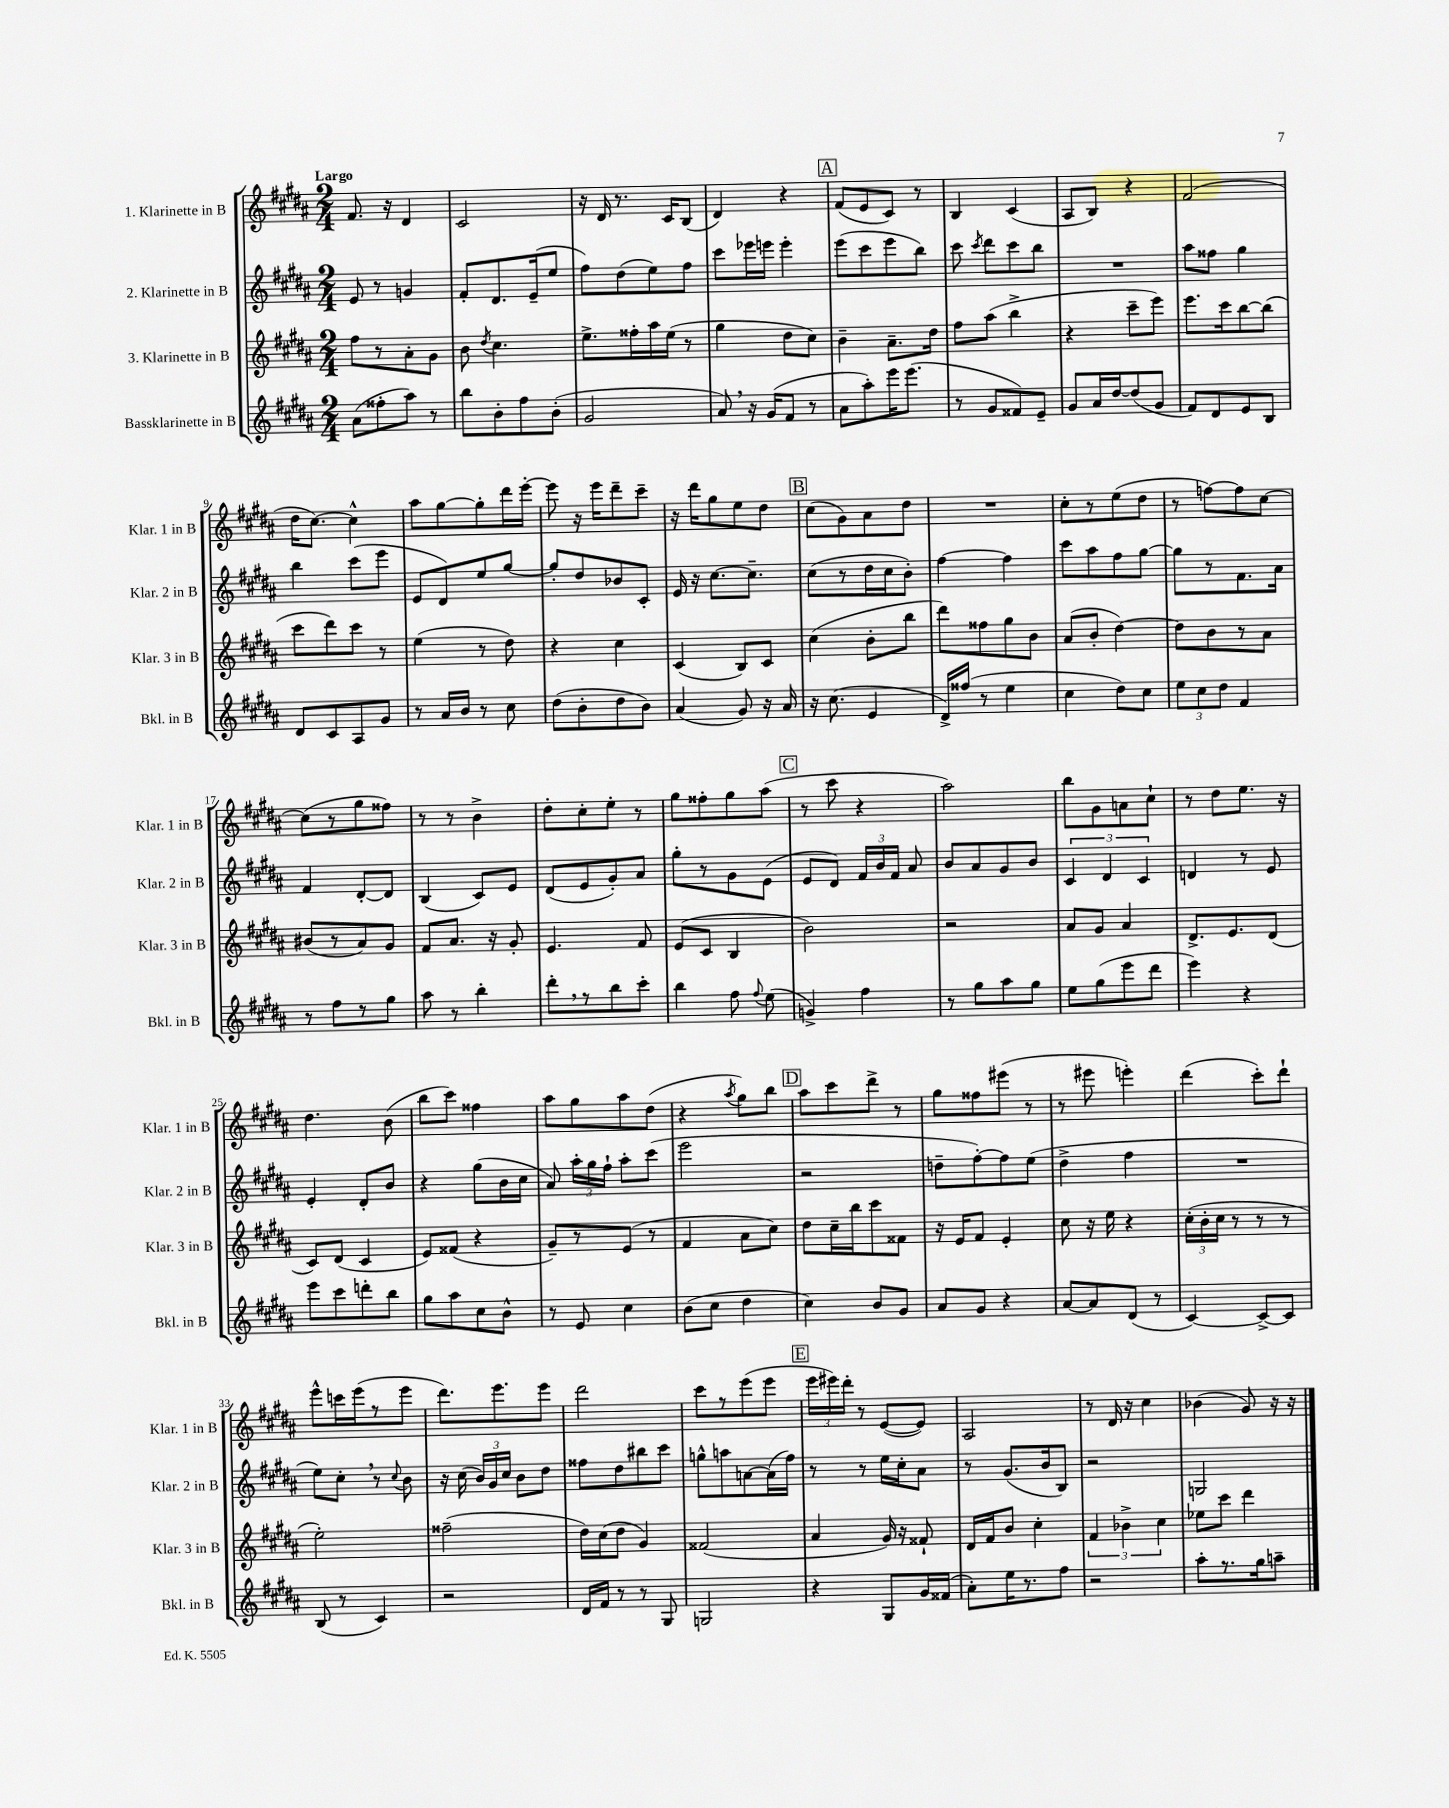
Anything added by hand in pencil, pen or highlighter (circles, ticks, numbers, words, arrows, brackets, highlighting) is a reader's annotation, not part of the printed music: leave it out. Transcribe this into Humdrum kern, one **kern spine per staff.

**kern	**kern	**kern	**kern
*staff4	*staff3	*staff2	*staff1
*clefG2	*clefG2	*clefG2	*clefG2
*k[f#c#g#d#a#]	*k[f#c#g#d#a#]	*k[f#c#g#d#a#]	*k[f#c#g#d#a#]
*M2/4	*M2/4	*M2/4	*M2/4
(8a#\L	8ff#\L	8e/	8.f#/
8ff##'\	8r	8r	.
.	.	.	16r
8aa#\J)	8a#'\	4g/	4d#/
8r	8g#\J	.	.
=	=	=	=
8bb\L	8b\	8f#'/L	2c#/
.	8qdd#/	.	.
8b'\	4.cc#\	8.d#/	.
8ff#\	.	.	.
.	.	(16e~/k	.
(8b'\J	.	8ee/J	.
=	=	=	=
2g#/	8.ee^\L	8ff#\L)	16r
.	.	.	16d#/
.	.	(8dd#\	8.r
.	16ff##'\L	.	.
.	16aa#\	8ee\)	.
.	(16ee\JJ	.	16c#/LK
.	8r	8ff#\J	(8B/J
=	=	=	=
8a#/)	4gg#\	8ccc#\L	4d#/)
16r	.	16eee-\L	.
(16g#/LK	.	16eee\JJ	.
8f#/J	8dd#\L	4eee'\	4r
8r	8cc#\J)	.	.
=	=	=	=
8a#\L	4b~\	(8eee\L	(8f#/L
8aa#'\)	.	8ccc#\	8e/
16eee\K	8.a#~\L	8eee\	8c#/J)
(8.eee\J	.	.	.
.	.	8bb\J)	8r
.	16dd#\Jk	.	.
=	=	=	=
8r	8ff#\L	8ccc#\	4B/
.	.	8qccc#/	.
8g#/L	(8aa#\J	8ddd#\L	.
8f##/)	4bb^\	8ccc#\	(4c#/
8e~/J	.	8bb\J	.
=	=	=	=
8g#/L	4r	2r	8A#/L
16a#/L	.	.	8B/J)
[16dd#/J	.	.	.
(8dd#/]	8ccc#~\L	.	4r
8g#/J	8eee\J)	.	.
=	=	=	=
8f#/L)	8.eee\L	8aa#\L	(2f#/
8d#/	.	8ff##\J	.
.	16ccc#\k	.	.
8e/	[8bb\	4gg#\	.
8B/J	(8bb\]J	.	.
=	=	=	=
8d#/L	8ccc#\L	4bb\	16dd#\LK
.	.	.	[8.cc#\J)
8c#/	8ddd#\)	.	.
8A#/	8ccc#\J	(8ccc#\L	4cc#^^\]
8g#/J	8r	8eee\J	.
=	=	=	=
8r	(4ee\	8e/L	8aa#\L
16a#/LL	.	8d#/)	[8gg#\
16b/JJ	.	.	.
8r	8r	8ee/	8gg#'\]
8cc#\	8dd#\)	[8gg#/J	16ddd#\L
.	.	.	[16eee'\JJ
=	=	=	=
(8dd#\L	4r	8gg#'/]L	8eee\]
8b'\	.	8dd#/	16r
.	.	.	16eee\LK
8dd#\	4cc#\	8b-/	8ddd#~\
8b\J)	.	8c#'/J	8ccc#~\J
=	=	=	=
(4a#/	(4c#/	16e/	16r
.	.	16r	16ddd#\LK
.	.	[8.cc#\L	8gg#\
8g#/)	8B/L)	.	8ee\
.	.	8.cc#~\]J	.
16r	8c#/J	.	8dd#\J
16a#/	.	.	.
=	=	=	=
16r	(4cc#\	(8cc#\L	(8cc#\L
(8.cc#\	.	.	.
.	.	8r	8g#\)
4e/	8b'\L	16dd#\L	8a#\
.	.	16cc#\J	.
.	8bb\J	8b'\J)	8dd#\J
=	=	=	=
16d#^/LL)	8ddd#\L)	[4ff#\	2r
(16ff##/JJ	.	.	.
8r	8ff##\	.	.
4ee\	8gg#\	4ff#\]	.
.	8b\J	.	.
=	=	=	=
4cc#\	(8a#/L	8ccc#\L	8cc#'\L
.	8b'/J	8aa#\	8r
8dd#\L)	[4dd#\)	8ff#\	(8ee\
8cc#\J	.	[8gg#\J	8dd#\J
=	=	=	=
12ee\L	8dd#\]L	8gg#\]L	8r
12cc#\	.	.	.
.	8b\	8r	[8ff\L)
12dd#\J	.	.	.
4f#/	8r	8.f#\	8ff\]
.	8a#\J	.	[8cc#\J
.	.	16a#\Jk	.
=	=	=	=
8r	(8b#/L	4f#/	(8cc#\]L
8ff#\L	8r	.	8r
8r	8a#/)	[8d#'/L	8gg#\
8gg#\J	8g#/J	8d#/]J	8ff##\J)
=	=	=	=
8aa#\	8f#/L	(4B/	8r
8r	8.a#/J	.	8r
4bb'\	.	8c#/L)	4b^\
.	16r	.	.
.	8g#'/	8e/J	.
=	=	=	=
8ddd#'\L	4.e/	(8d#/L	8dd#'\L
8r	.	8e/	8cc#'\
8bb\	.	8g#'/)	8ee'\J
8ccc#'\J	8f#/	8a#/J	8r
=	=	=	=
4bb\	(8e/L	8gg#'\L	8gg#\L
.	8c#/J	8r	8ff##'\
8ff#\	4B/	8g#\	8gg#\
8qqff#/	.	.	.
(8ee\	.	(8e\J	(8aa#\J
=	=	=	=
4g^/)	2b\)	8e/L	8r
.	.	8d#/J)	8ccc#\
4ff#\	.	24f#/LL	4r
.	.	24b/	.
.	.	24f#/JJ	.
.	.	8a#/	.
=	=	=	=
8r	2r	8b/L	2aa#\)
8gg#\L	.	8a#/	.
8aa#\	.	8g#/	.
8gg#\J	.	8b/J	.
=	=	=	=
8ee\L	8a#/L	6c#/	8bb\L
(8gg#\	8g#/J	.	8g#\
.	.	6d#/	.
8eee\	4a#/	.	8a\
.	.	6c#/	.
8ddd#\J	.	.	8cc#`\J
=	=	=	=
4eee\)	8.d#^/L	4d/	8r
.	.	.	8dd#\L
.	8.e/	.	.
4r	.	8r	8.ee\J
.	(8d#/J	8e/	.
.	.	.	16r
=	=	=	=
8eee\L	8c#/L)	4e'/	4.dd#\
8ccc#\	(8d#/J	.	.
8ddd'\	4c#/	8d#'/L	.
8bb\J	.	8b/J	(8b\
=	=	=	=
8gg#\L	8e/L)	4r	8bb\L
8aa#\	(8f##/J	.	8ccc#\J)
8cc#\	4r	(8gg#\L	4ff##\
8b^^\J	.	16b\L	.
.	.	16cc#\JJ	.
=	=	=	=
8r	8g#~/L)	8a#/)	8aa#\L
8e/	8r	24aa#'\LL	8gg#\
.	.	24gg#\	.
.	.	24ff#`\JJ	.
4cc#\	(8e/J	8aa#'\L	8aa#\
.	8r	(8ccc#\J	(8dd#\J
=	=	=	=
(8b\L	4f#/	2eee\	4r
8cc#\J	.	.	.
.	.	.	8qaa#/
4dd#\	8a#\L	.	8gg#\L)
.	8cc#\J)	.	8bb\J
=	=	=	=
4cc#\)	8dd#\L	2r	8aa#\L
.	16cc#~\L	.	8ccc#\
.	16bb\J	.	.
8b/L	8ccc#\	.	8ddd#^\J
8g#/J	8f##\J	.	8r
=	=	=	=
8a#/L	16r	8dd~\L	8gg#\L
.	16e/LK	.	.
8g#/J	8f#/J	[8ff#'\)	8ff##\
4r	4e'/	8ff#\]	(8eee#\J
.	.	(8ee\J	8r
=	=	=	=
[8a#/L	8cc#\	4dd#^\	8r
8a#/]	16r	.	8eee#\
.	16ee\	.	.
(8d#/J	4r	4ff#\	4eee'\)
8r	.	.	.
=	=	=	=
[4c#/)	(24cc#'\LL	2r	(4ddd#\
.	24b'\	.	.
.	24cc#\JJ	.	.
.	8r	.	.
8c#^/_L	8r	.	8ccc#'\L)
8c#/]J	8r	.	8ddd#`\J
=	=	=	=
(8B/	2ee'\)	8ee\L)	8eee^^\L
8r	.	8cc#'\J	16ccc\L
.	.	.	(16eee\J
4c#/)	.	8r	8r
.	.	8qqcc#/	.
.	.	8b\	8eee\J
=	=	=	=
2r	(2ff##~\	16r	8.ddd#\L)
.	.	(16cc#\	.
.	.	24b/LL)	.
.	.	24g#/	.
.	.	.	8.eee\
.	.	24cc#/JJ	.
.	.	8b\L	.
.	.	8dd#\J	8eee\J
=	=	=	=
16d#/LL	16dd#\LL)	8ff##\L	2ddd#\
16f#/JJ	(16cc#\J	.	.
8r	8dd#\J	8dd#\	.
8r	4g#/)	8bb#\	.
8G#/	.	8ccc#\J	.
=	=	=	=
2G/	(2f##/	8gg^^\L	8ccc#\L
.	.	8aa\	8r
.	.	[8a\	(8eee\
.	.	(16a\]L	8eee\J
.	.	16ff#\JJ)	.
=	=	=	=
4r	4a#/	8r	24eee\LL
.	.	.	24eee#\)
.	.	.	24ddd#'\JJ
.	.	8r	8r
8G#/L	16g#/)	16ee\LL	([8e/L
.	16r	16cc#'\J	.
16g#/L	8f##`/	8a#\J	8e/]J)
(16f##/JJ	.	.	.
=	=	=	=
8a#'\L)	16d#/LL	8r	2A#/
.	16f#/J	.	.
16ee\K	8b/J	(8.g#/L	.
8.r	.	.	.
.	4cc#'\	.	.
.	.	16b/k	.
8ff#\J	.	8B/J)	.
=	=	=	=
2r	6f#/	2r	8r
.	.	.	16d#/
.	6b-^\	.	.
.	.	.	16r
.	.	.	4cc#\
.	6cc#\	.	.
=	=	=	=
8aa#'\L	8ee-\L	2G/	(4b-\
8.r	8ccc#\J	.	.
.	4ddd#\	.	8g#/)
16gg#\k	.	.	.
8aa~\J	.	.	16r
.	.	.	16r
==	==	==	==
*-	*-	*-	*-
